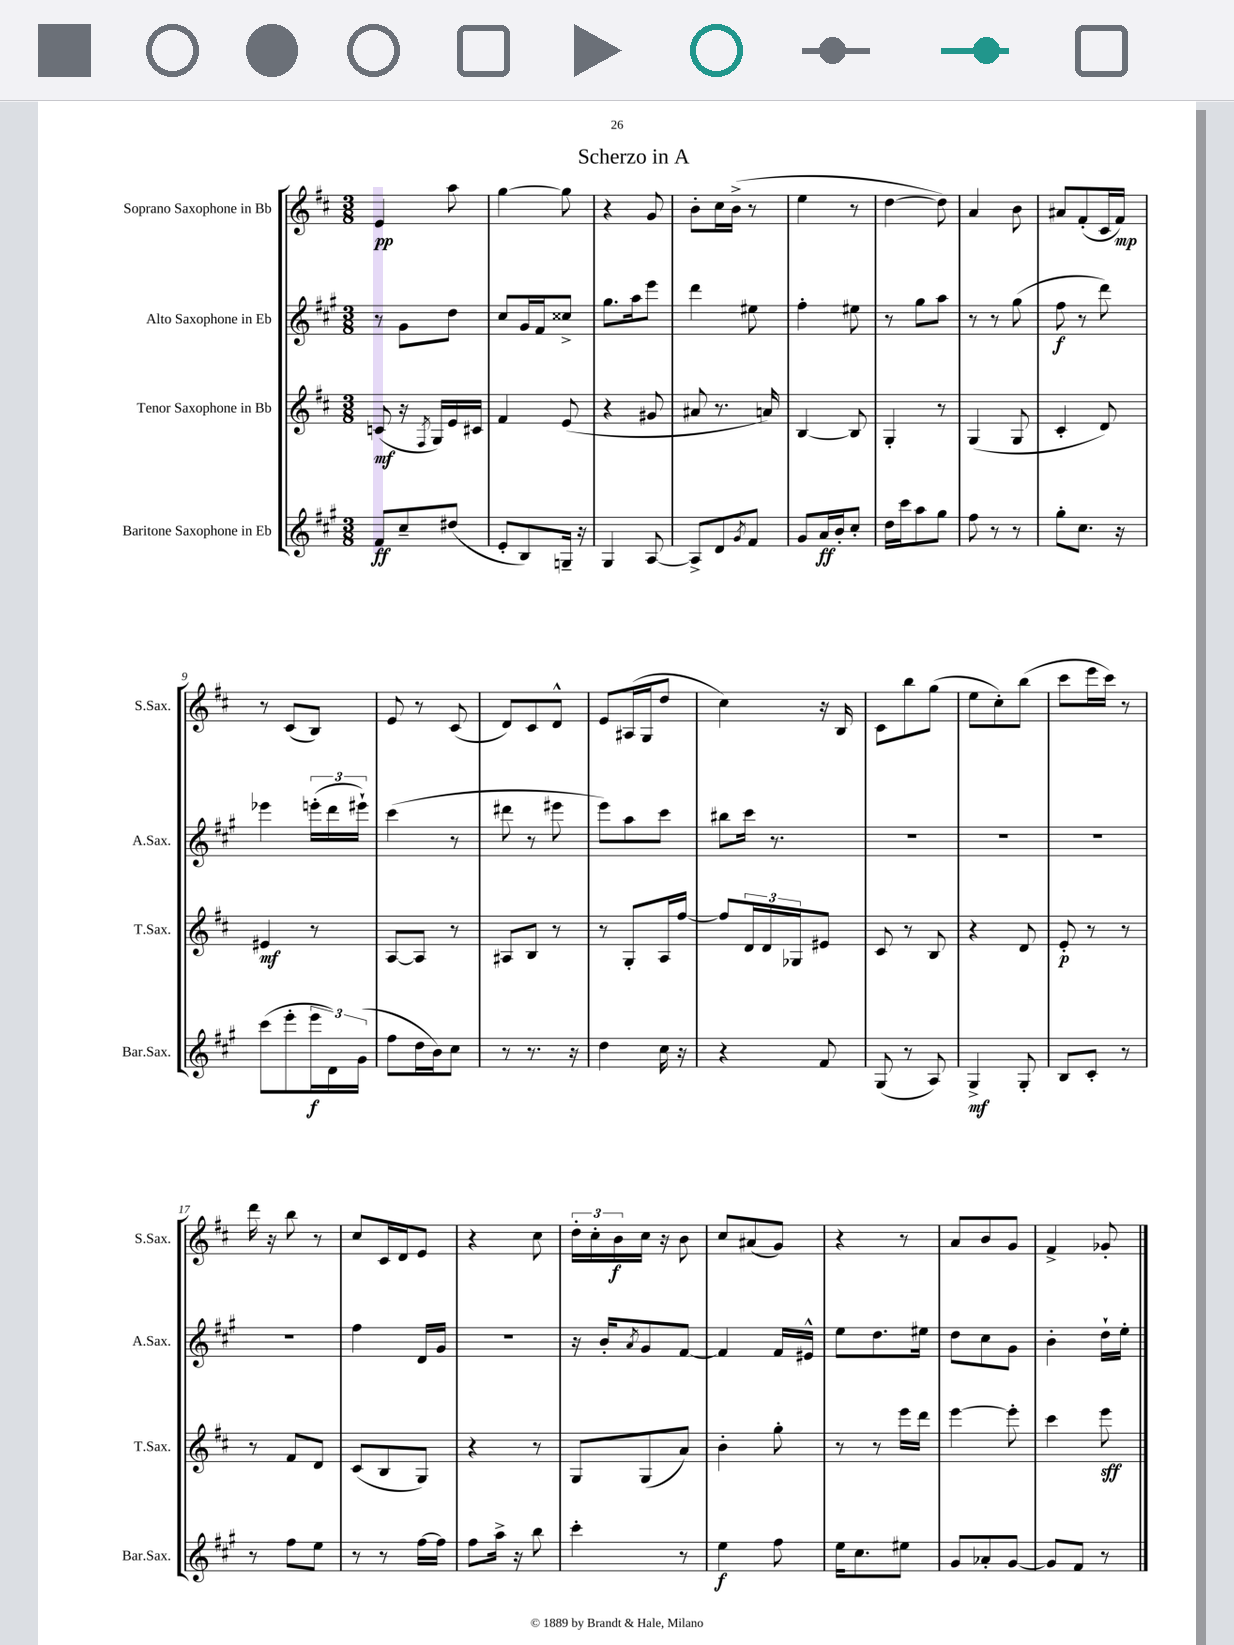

**kern	**kern	**kern	**kern
*staff4	*staff3	*staff2	*staff1
*clefG2	*clefG2	*clefG2	*clefG2
*k[f#c#g#]	*k[f#c#]	*k[f#c#g#]	*k[f#c#]
*M3/8	*M3/8	*M3/8	*M3/8
8f#	(8c	8r	4e
8cc#~	16r	8g#	.
.	8qF#	.	.
.	16G)	.	.
(8dd#	16e	8dd	8aa
.	16c#	.	.
=	=	=	=
8e'	4f#	8cc#	[4gg
8B)	.	16g#	.
.	.	16f#	.
16G~	(8e	8cc##^	8gg]
16r	.	.	.
=	=	=	=
4G#	4r	8.gg#	4r
.	.	16aa	.
[8A	8g#	8eee	8g
=	=	=	=
8A^]	8a#	4ddd	8b'
8d	8.r	.	16cc#
.	.	.	(16b^
8qg#	.	.	.
8f#	.	8ee#	8r
.	16a)	.	.
=	=	=	=
8g#	[4B	4ff#'	4ee
16a	.	.	.
16b'	.	.	.
8cc#'	8B]	8ee#	8r
=	=	=	=
16dd	4G'	8r	[4dd
16ccc#	.	.	.
8aa	.	8gg#	.
8gg#	8r	8aa	8dd])
=	=	=	=
8ff#	(4G	8r	4a
8r	.	8r	.
8r	8G	(8gg#	8b
=	=	=	=
8gg#'	4c#'	8ff#	8a#
8.cc#	.	8r	(8f#'
.	8d)	8ddd)	16c#
16r	.	.	16f#)
=	=	=	=
(8ccc#	4e#	4eee-	8r
8eee'	.	.	(8c#
24eee	8r	(24eee'	8B)
24d)	.	24ddd	.
(24g#	.	24eee#`)	.
=	=	=	=
8ff#	[8A	(4ccc#	8e
16dd	8A]	.	8r
16b)	.	.	.
8cc#	8r	8r	(8c#
=	=	=	=
8r	8A#	8ddd#	8d)
8.r	8B	8r	8c#
.	8r	8eee#	8d^^
16r	.	.	.
=	=	=	=
4dd	8r	8eee)	8e
.	8G'	8aa	(16A#
.	.	.	16G
16cc#	16A	8ccc#	8dd
16r	[16ff#	.	.
=	=	=	=
4r	8ff#]	8bb#	4cc#)
.	24d	16ccc#	.
.	24d	.	.
.	.	8.r	.
.	24G-	.	.
8f#	8e#	.	16r
.	.	.	16B
=	=	=	=
(8G#	8c#	4.r	8c#
8r	8r	.	8bb
8A)	8B	.	(8gg
=	=	=	=
4G#^	4r	4.r	8ee
.	.	.	8cc#')
8G#'	8d	.	(8bb
=	=	=	=
8B	8e'	4.r	8ccc#
8c#'	8r	.	16eee
.	.	.	16ccc#)
8r	8r	.	8r
=	=	=	=
8r	8r	4.r	16ddd
.	.	.	16r
8ff#	8f#	.	8bb
8ee	8d	.	8r
=	=	=	=
8r	(8c#	4ff#	8cc#
8r	8B	.	16c#
.	.	.	16d
[16ff#	8G)	16d	8e
16ff#]	.	16g#	.
=	=	=	=
8ff#	4r	4.r	4r
16aa^	.	.	.
16r	.	.	.
8bb	8r	.	8cc#
=	=	=	=
4ccc#'	8G	16r	24dd'
.	.	.	24cc#'
.	.	16b'	.
.	.	.	24b
.	.	8qa	.
.	(8G	8g#	16cc#
.	.	.	16r
8r	8a)	[8f#	8b
=	=	=	=
4ee	4b'	4f#]	8cc#
.	.	.	(8a#
8ff#	8gg'	16f#	8g)
.	.	16e#^^	.
=	=	=	=
16ee	8r	8ee	4r
8.cc#	.	.	.
.	8r	8.dd	.
8ee#	16eee	.	8r
.	16ddd	16ee#	.
=	=	=	=
8g#	[4eee	8dd	8a
8a-'	.	8cc#	8b
[8g#	8eee']	8g#	8g
=	=	=	=
8g#]	4ccc#	4b'	4f#^
8f#	.	.	.
8r	8eee	16dd`	8g-'
.	.	16ee'	.
==	==	==	==
*-	*-	*-	*-
